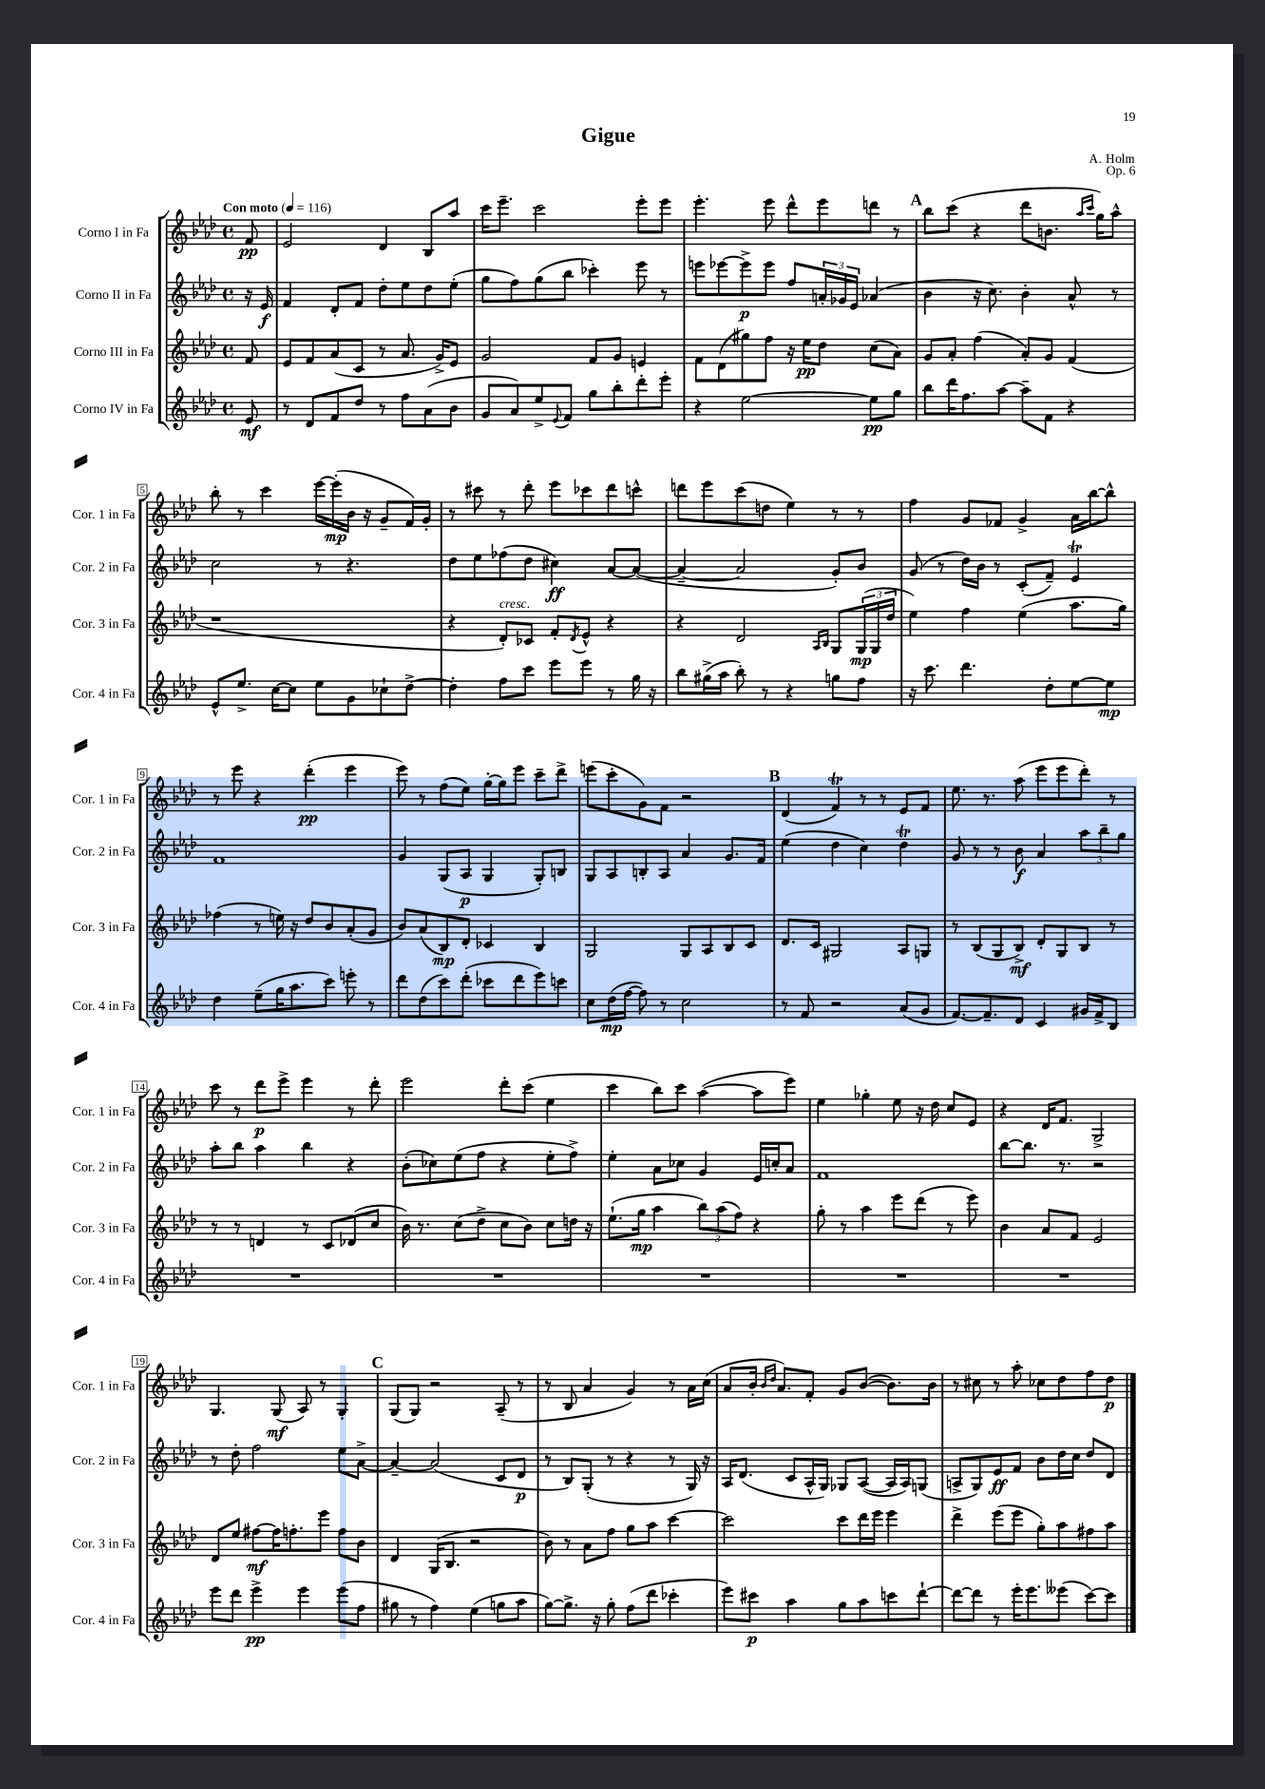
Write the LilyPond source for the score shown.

\header { title = "Gigue" composer = "A. Holm" opus = "Op. 6" }
<<
\new StaffGroup <<
\new Staff = "s0" \with { instrumentName = "Corno I in Fa" shortInstrumentName = "Cor. 1 in Fa" } {
    \clef treble \key aes \major \defaultTimeSignature \time 4/4 \partial 8 \tempo "Con moto" 4 = 116
    f'8\pp |
    ees'2 des'4 bes8 aes''8 |
    c'''16 ees'''8.-- c'''2 ees'''8-. ees'''8 |
    ees'''4.-. ees'''8 des'''8-^ ees'''8 d'''8 r8 |
    \mark \markup { \bold "A" } bes''8 c'''8( r4 des'''8 b'8. \grace { aes''16 c'''16 } g''16) aes''8-^ |
    bes''8-. r8 c'''4 ees'''16~ ees'''16-.\mp( bes'16 r16 g'8-- f'16) g'16-. |
    r8 cis'''8 r8 des'''8-. ees'''8 ces'''8 des'''8 c'''8-^ |
    d'''8 ees'''8 c'''8( d''8 ees''4) r8 r8 |
    f''4 g'8 fes'8 g'4-> aes'16 bes''16~ bes''8-^ |
    r8 ees'''8 r4 des'''4-.\pp( ees'''4 |
    ees'''8) r8 f''8( ees''8) g''16~-. g''16 ees'''8 c'''8-- des'''8-> |
    e'''8( c'''8-. g'8) f'8 r2 |
    \mark \markup { \bold "B" } des'4( f'4\trill) r8 r8 ees'8 f'8 |
    ees''8. r8. aes''8( ees'''8 ees'''8 des'''8-.) r8 |
    c'''8 r8 des'''8\p ees'''8-> ees'''4 r8 des'''8-. |
    ees'''2 des'''8-. c'''8( ees''4 |
    c'''4 bes''8) c'''8 aes''4~( aes''8 ees'''8) |
    ees''4 ges''4-. ees''8 r16 des''16 c''8 ees'8 |
    r4 des'16 f'8. g2-> |
    g4. g8\mf( aes8) r8 g4-. |
    \mark \markup { \bold "C" } g8( g8) r2 aes8--( r8 |
    r8 bes8 aes'4 g'4) r8 aes'16 c''16( |
    aes'8 bes'16-. \grace { bes'16 des''16 } aes'8.) f'8-. g'8 bes'8~( bes'8.) bes'16 |
    r8 cis''8 r8 aes''8-. ces''8 des''8 f''8 des''8\p \bar "|." |
}
\new Staff = "s1" \with { instrumentName = "Corno II in Fa" shortInstrumentName = "Cor. 2 in Fa" } {
    \clef treble \key aes \major \defaultTimeSignature \time 4/4 \partial 8
    r16 ees'16\f |
    f'4 des'8-. f'8 des''8-. ees''8 des''8 ees''8-.( |
    g''8 f''8) g''8( bes''8 ces'''4-.) ees'''8 r8 |
    e'''8 ees'''8~ ees'''8->\p ees'''8 f''8 \tuplet 3/2 { a'16-. ges'16 ees'16 } aes'4( |
    \mark \markup { \bold "A" } bes'4 r16 c''8.) bes'4-. aes'8-^ r8 |
    c''2 r8 r4. |
    des''8 ees''8 fes''8( des''8 cis''4\ff) aes'8~ aes'8~( |
    aes'4~-- aes'2 g'8-.) bes'8 |
    g'8( r8 des''16) bes'16 r8 c'8-.( f'8--) ees'4\trill |
    f'1 |
    g'4 g8( aes8\p g4 g8-.) b8 |
    g8 aes8 b8-. aes8 aes'4 g'8. f'16 |
    \mark \markup { \bold "B" } ees''4( des''4 c''4) des''4\trill |
    g'8 r8 r8 bes'8\f aes'4 \tuplet 3/2 { aes''8 bes''8-- g''8 } |
    aes''8-. bes''8 aes''4 bes''4 r4 |
    bes'8-.( ces''8) ees''8( f''8 r4 ees''8-. f''8->) |
    ees''4-. aes'8 ces''8 g'4 ees'16 c''16-. aes'8 |
    f'1 |
    bes''8~ bes''8. r8. r2 |
    r8 des''8-. f''2 ees''8 aes'8~-> |
    \mark \markup { \bold "C" } aes'4~-- aes'2( c'8 des'8\p |
    r8 bes8) g8-.( r8 r4 r8 g16) r16 |
    aes16 des'8.( c'8 aes16-^ g16) ges8 aes8~( aes16 aes16) g8( |
    a8-> g8) ees'8\ff f'8 bes'8 des''16 c''16 des''8 des'8 \bar "|." |
}
\new Staff = "s2" \with { instrumentName = "Corno III in Fa" shortInstrumentName = "Cor. 3 in Fa" } {
    \clef treble \key aes \major \defaultTimeSignature \time 4/4 \partial 8
    f'8 |
    ees'8 f'8 aes'8( c'8 r8 aes'8. g'16->) ees'8 |
    g'2 f'8 g'8 e'4 |
    f'8 des'8( gis''8) f''8 r16 ees''16\pp des''8 c''8( aes'8) |
    \mark \markup { \bold "A" } g'8 aes'8-. f''4( aes'8-.) g'8 f'4( |
    r1 |
    r4 des'8-.^\markup { \italic "cresc." }) ces'8 f'8-. \acciaccatura { des'8 } ees'8-^ r4 |
    r4 des'2 \grace { aes16 bes16 } g8 \tuplet 3/2 { g16\mp( g16 des''16 } |
    ees''4) f''4 ees''4( aes''8. g''16) |
    fes''4( r8 e''16) r16 des''8 bes'8 aes'8-.( g'8 |
    bes'8) aes'8( bes8\mp) des'8-. ces'4 bes4 |
    g2 g8 aes8 bes8 c'8 |
    \mark \markup { \bold "B" } des'8. c'16 gis2 aes8 g8 |
    r8 bes8( g8 bes8->\mf) des'8-. g8 bes8 r8 |
    r8 r8 d'4 r8 c'8 des'8( c''8 |
    bes'16) r8. c''8( des''8-> c''8 bes'8) c''8 d''16 r16 |
    ees''8.-!( g''16\mp aes''4 \tuplet 3/2 { bes''8) aes''8( f''8) } r4 |
    g''8-. r8 aes''4 ees'''8 des'''8( r8 ees'''8) |
    bes'4 aes'8 f'8 ees'2 |
    des'8 ees''8 fis''8~\mf fis''16 f''8.-. ees'''8 f''8 bes'8 |
    \mark \markup { \bold "C" } des'4 g16( bes8. r2 |
    bes'8) r8 aes'8 f''8 g''8 aes''8 c'''4~ |
    c'''2 c'''8 des'''16 ees'''16 ees'''4 |
    des'''4-> ees'''8( ees'''8 g''8-.) aes''8 fis''8 aes''8 \bar "|." |
}
\new Staff = "s3" \with { instrumentName = "Corno IV in Fa" shortInstrumentName = "Cor. 4 in Fa" } {
    \clef treble \key aes \major \defaultTimeSignature \time 4/4 \partial 8
    ees'8\mf |
    r8 des'8 f'8 des''8 r8 f''8 aes'8( bes'8 |
    g'8 aes'8) ees''8-> \appoggiatura { ees'8 } f'8 g''8 bes''8-. des'''8-. ees'''8-. |
    r4 ees''2~ ees''8\pp g''8 |
    \mark \markup { \bold "A" } bes''8 des'''16 f''8. aes''8~ aes''8-- f'8 r4 |
    ees'8-^ ees''8.-> c''16~ c''8 ees''8 g'8 ces''8-! des''8~-> |
    des''4-. f''8 c'''8 ees'''8 ees'''8 r8 g''16 r16 |
    bes''8 gis''16->( aes''16 bes''8-.) r8 r4 g''8 f''8 |
    r16 c'''8. des'''4. des''8-. ees''8~ ees''8\mp |
    des''4 ees''8--( g''16 aes''8. c'''8) e'''8-. r8 |
    des'''8 des''8( c'''8) des'''8-.( ces'''8 des'''8 ees'''8) c'''8 |
    c''8 des''16\mp( f''16~ f''8) r8 c''2 |
    \mark \markup { \bold "B" } r8 f'8 r2 aes'8( g'8 |
    f'8.~) f'8.-- des'8 c'4 gis'16 f'16-> bes8 |
    R1 |
    R1 |
    R1 |
    R1 |
    R1 |
    ees'''8 des'''8 ees'''4->\pp ees'''4 ees'''8( f''8 |
    \mark \markup { \bold "C" } gis''8 r8 f''4) ees''4( g''8 aes''8 |
    g''8~) g''8.-> r16 g''8-. f''8( des'''8 ces'''4-. |
    ees'''8) cis'''8\p aes''4 g''8 aes''8 c'''8 des'''8~-! |
    des'''8~ des'''8 r8 ees'''16-. ees'''8. eeses'''8( c'''8~) c'''8 \bar "|." |
}
>>
>>
\layout { \context { \Score \override BarNumber.stencil = #(make-stencil-boxer 0.1 0.3 ly:text-interface::print) } }
